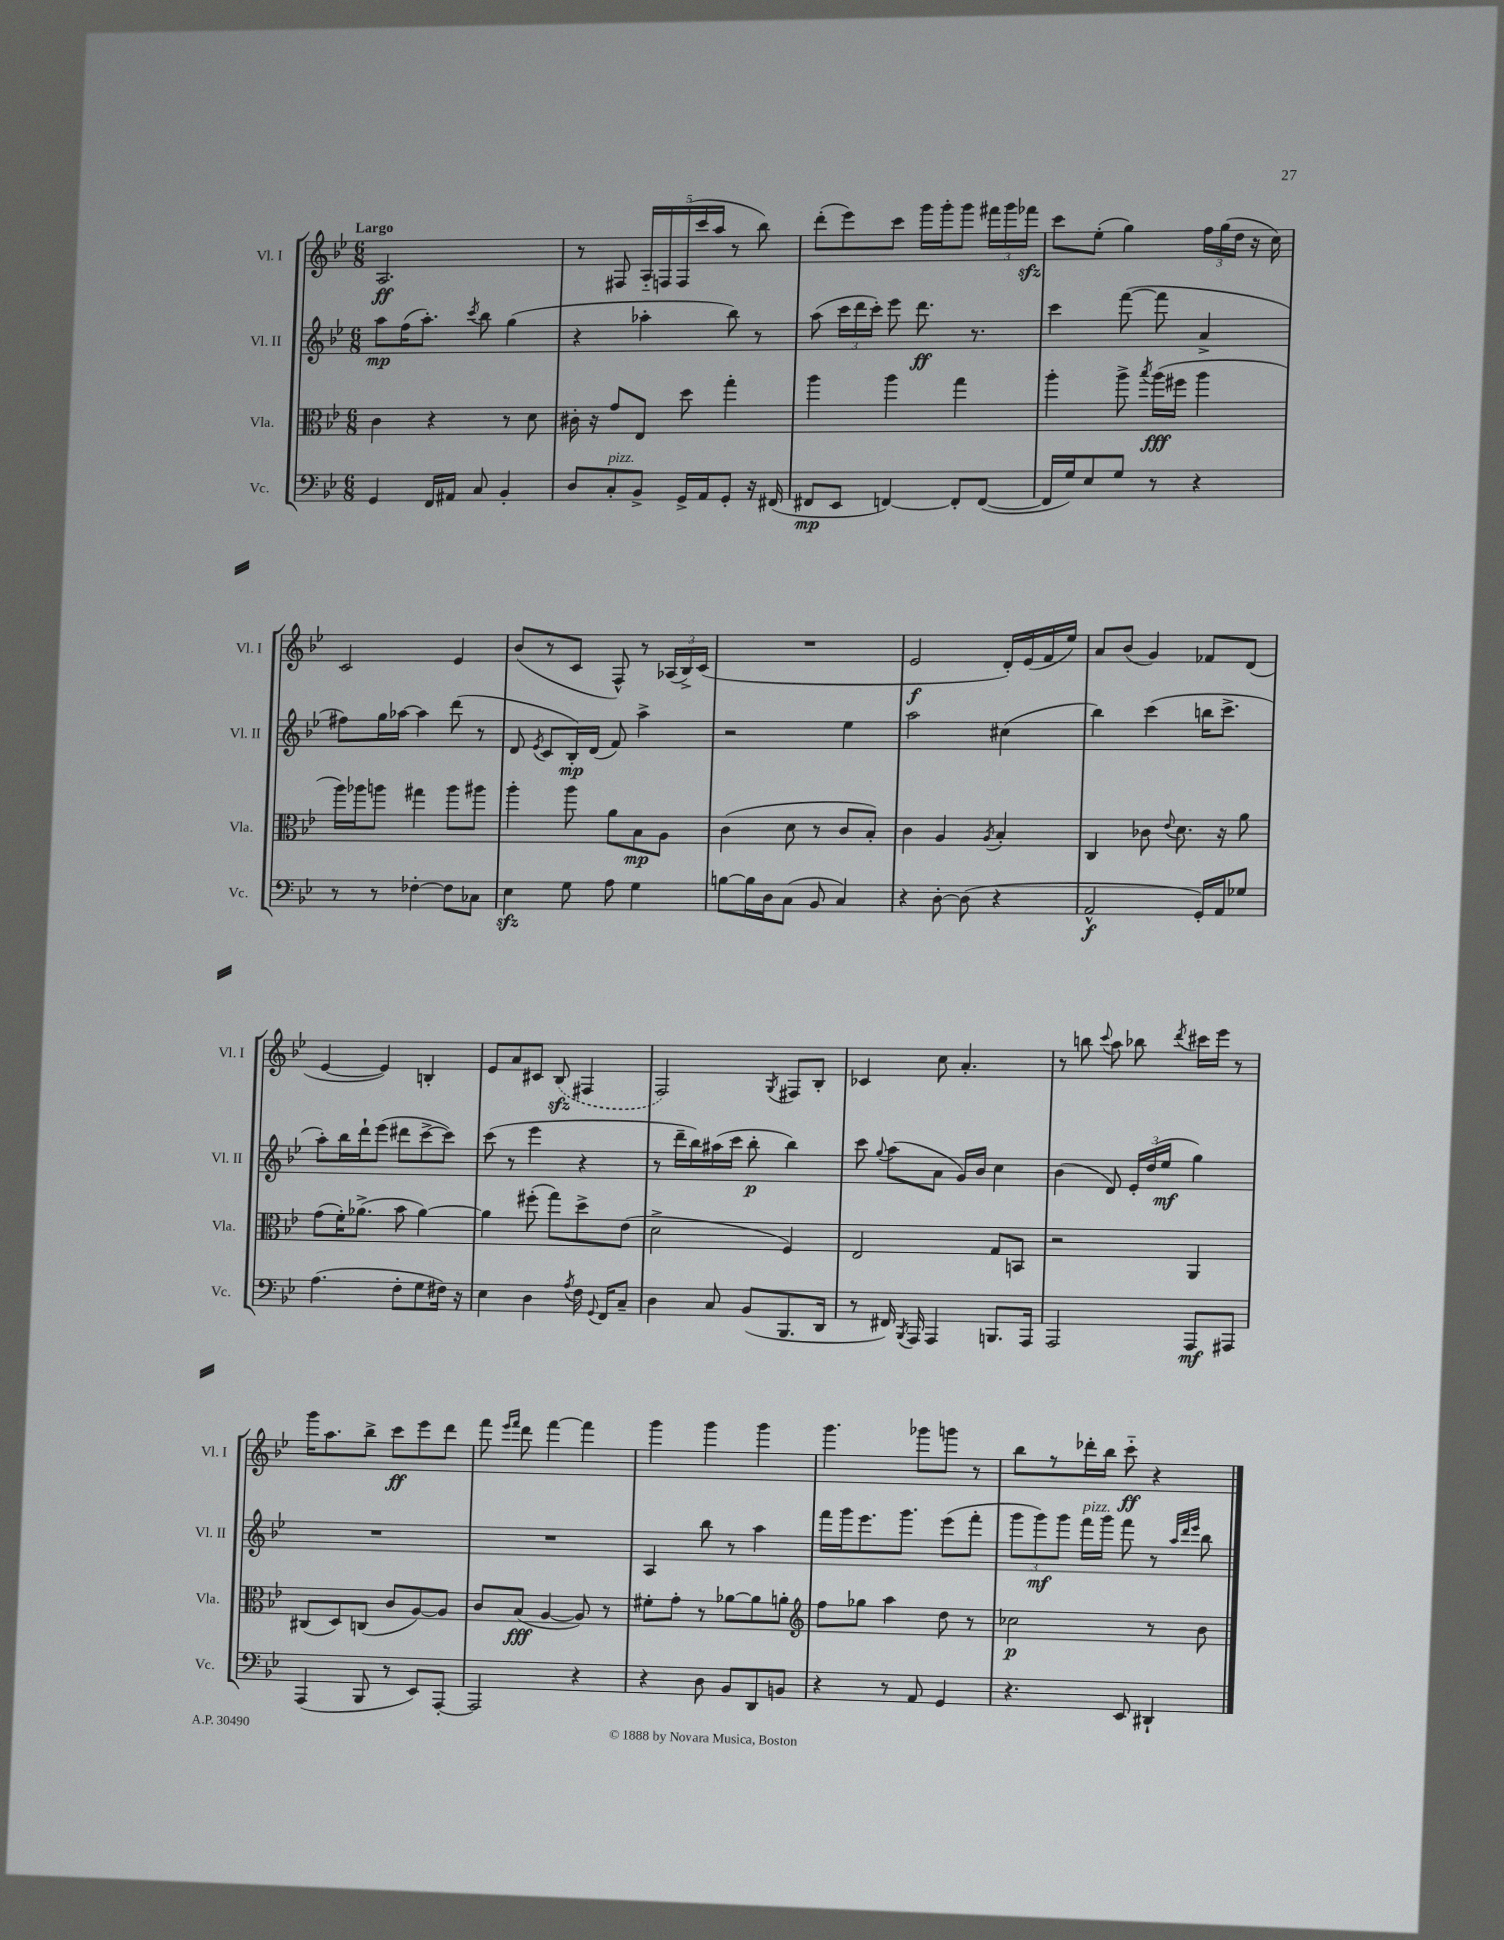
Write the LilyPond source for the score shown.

<<
\new StaffGroup <<
\new Staff = "s0" \with { instrumentName = "Vl. I" shortInstrumentName = "Vl. I" } {
    \clef treble \key bes \major \numericTimeSignature \time 6/8 \tempo "Largo"
    \autoBeamOff a2.\ff |
    r8 fis8 \tuplet 5/4 { a16[-_ f16 f16( c'''16 a''16] } r8 bes''8) |
    d'''8[-.( ees'''8) c'''8] g'''16[ g'''16-. g'''8] \tuplet 3/2 { fis'''16[ g'''16 fes'''16]\sfz } |
    c'''8[ ees''8]-.( g''4) \tuplet 3/2 { f''16[ g''16( d''16] } r16 c''16) |
    c'2 ees'4 |
    bes'8[( r8 c'8] f8-^) r8 \tuplet 3/2 { aes16[( bes16->) c'16]( } |
    R2. |
    ees'2\f d'16[-.) ees'16( f'16 ees''16]) |
    a'8[ bes'8]( g'4) fes'8[ d'8]( |
    ees'4~ ees'4) b4-. |
    ees'8[ a'8 cis'8] \once \slurDashed bes8\sfz( fis4 |
    f2) \acciaccatura { g8 } fis8[ bes8]-. |
    ces'4 c''8 a'4.-. |
    r8 b''8 \appoggiatura { c'''8 } a''8 bes''8 \acciaccatura { d'''8 } cis'''16[ ees'''16] r8 |
    g'''16[ a''8. bes''8]-> c'''8[\ff ees'''8 d'''8] |
    f'''8 \grace { ees'''16[ f'''16] } d'''8 f'''4~ f'''4 |
    g'''4 g'''4 g'''4 |
    g'''4. ges'''8[ g'''8] r8 |
    bes''8[ r8 des'''16-. bes''16] c'''8-_\ff r4 \bar "|." |
}
\new Staff = "s1" \with { instrumentName = "Vl. II" shortInstrumentName = "Vl. II" } {
    \clef treble \key bes \major \numericTimeSignature \time 6/8
    \autoBeamOff a''8[\mp f''16( a''8.]-.) \acciaccatura { c'''8 } bes''8 g''4( |
    r4 aes''4-. bes''8) r8 |
    a''8( \tuplet 3/2 { c'''16[ d'''16 c'''16]-.) } ees'''8 d'''8.\ff r8. |
    c'''4 f'''8~( f'''8 a'4-> |
    fis''8[) g''16 aes''16]~ aes''4 d'''8( r8 |
    d'8 \acciaccatura { ees'8 } c'8[ bes16-.\mp) d'16]( f'8) a''4-> |
    r2 ees''4 |
    a''2 cis''4( |
    bes''4) c'''4( b''16[ c'''8.]-> |
    a''8[-.) bes''16 d'''16-! ees'''8]( dis'''8[ c'''8~-> c'''8]) |
    c'''8( r8 ees'''4 r4 |
    r8 d'''16[-- bes''16) ais''16( c'''16] bes''8-.\p bes''4) |
    c'''8 \appoggiatura { g''8 } a''8[( a'8] g'16[) bes'16] c''4 |
    bes'4( d'8) \tuplet 3/2 { ees'16[-. d''16( ees''16]\mf } g''4) |
    R2. |
    R2. |
    a4 bes''8 r8 a''4 |
    f'''16[ g'''16 ees'''8. g'''8.] ees'''8[( f'''8]-. |
    \tuplet 3/2 { g'''8[ g'''8\mf) g'''8] } f'''16[^\markup { \italic "pizz." } g'''16] f'''8 r8 \grace { a''32[ d'''32 ees'''32] } bes''8 \bar "|." |
}
\new Staff = "s2" \with { instrumentName = "Vla." shortInstrumentName = "Vla." } {
    \clef alto \key bes \major \numericTimeSignature \time 6/8
    \autoBeamOff c'4 r4 r8 d'8 |
    cis'16-. r16 g'8[ ees8] d''8 g''4-. |
    a''4 a''4 g''4 |
    a''4-. a''8-> \acciaccatura { bes''8 } a''16[\fff( fis''16] a''4 |
    a''16[) aes''16 a''8] gis''4 a''8[ ais''8] |
    a''4-. a''8 a'8[ bes8\mp a8] |
    c'4( d'8 r8 c'8[ bes8]-.) |
    c'4 a4 \acciaccatura { a8 } bes4-. |
    c4 ces'8 \appoggiatura { ees'8 } d'8. r16 a'8 |
    g'8[( f'16-.) aes'8.]->( bes'8 aes'4~) |
    aes'4 fis''8-.( g''8[) d''8-> ees'8]( |
    d'2-> f4) |
    ees2 g8[ b,8] |
    r2 a,4 |
    cis8[( d8) c8]( c'8[ a8~) a8] |
    c'8[ bes8]\fff( a4~ a8) r8 |
    fis'8[-. g'8]-. r8 aes'8[~ aes'8 a'8]-. |
    \clef treble f''8[ ges''8] a''4 d''8 r8 |
    ces''2\p r8 bes'8 \bar "|." |
}
\new Staff = "s3" \with { instrumentName = "Vc." shortInstrumentName = "Vc." } {
    \clef bass \key bes \major \numericTimeSignature \time 6/8
    \autoBeamOff g,4 f,16[ ais,16] c8 bes,4-. |
    d8[ c8-.^\markup { \italic "pizz." } bes,8]-> g,16[-> a,16 g,8]-. r16 fis,16( |
    fis,8[\mp ees,8] f,4~) f,8[-. f,8]~( |
    f,16[ g16) ees8 g8] r8 r4 |
    r8 r8 fes4~-. fes8[ ces8] |
    ees4\sfz g8 a8 g4 |
    b8[~ b16 d16 c8]( bes,8 c4) |
    r4 d8~-. d8( r4 |
    a,2-^\f g,16[-.) a,16 ges8] |
    a4.( f8[-. g8 fis16]) r16 |
    ees4 d4 \acciaccatura { a8 } f16 \appoggiatura { g,8 } f,16[ c8]-- |
    d4 c8 bes,8[( bes,,8. d,16] |
    r8 fis,16) \acciaccatura { bes,,8 } a,,16 a,,4 b,,8.[ a,,16] |
    a,,2 a,,8[\mf ais,,8] |
    a,,4( bes,,8 r8 ees,8[) a,,8]~-. |
    a,,2 r4 |
    r4 d8 bes,8[ d,8 b,8] |
    r4 r8 a,8 g,4 |
    r4. ees,8 dis,4-! \bar "|." |
}
>>
>>
\layout { \context { \Score \remove "Bar_number_engraver" } }
